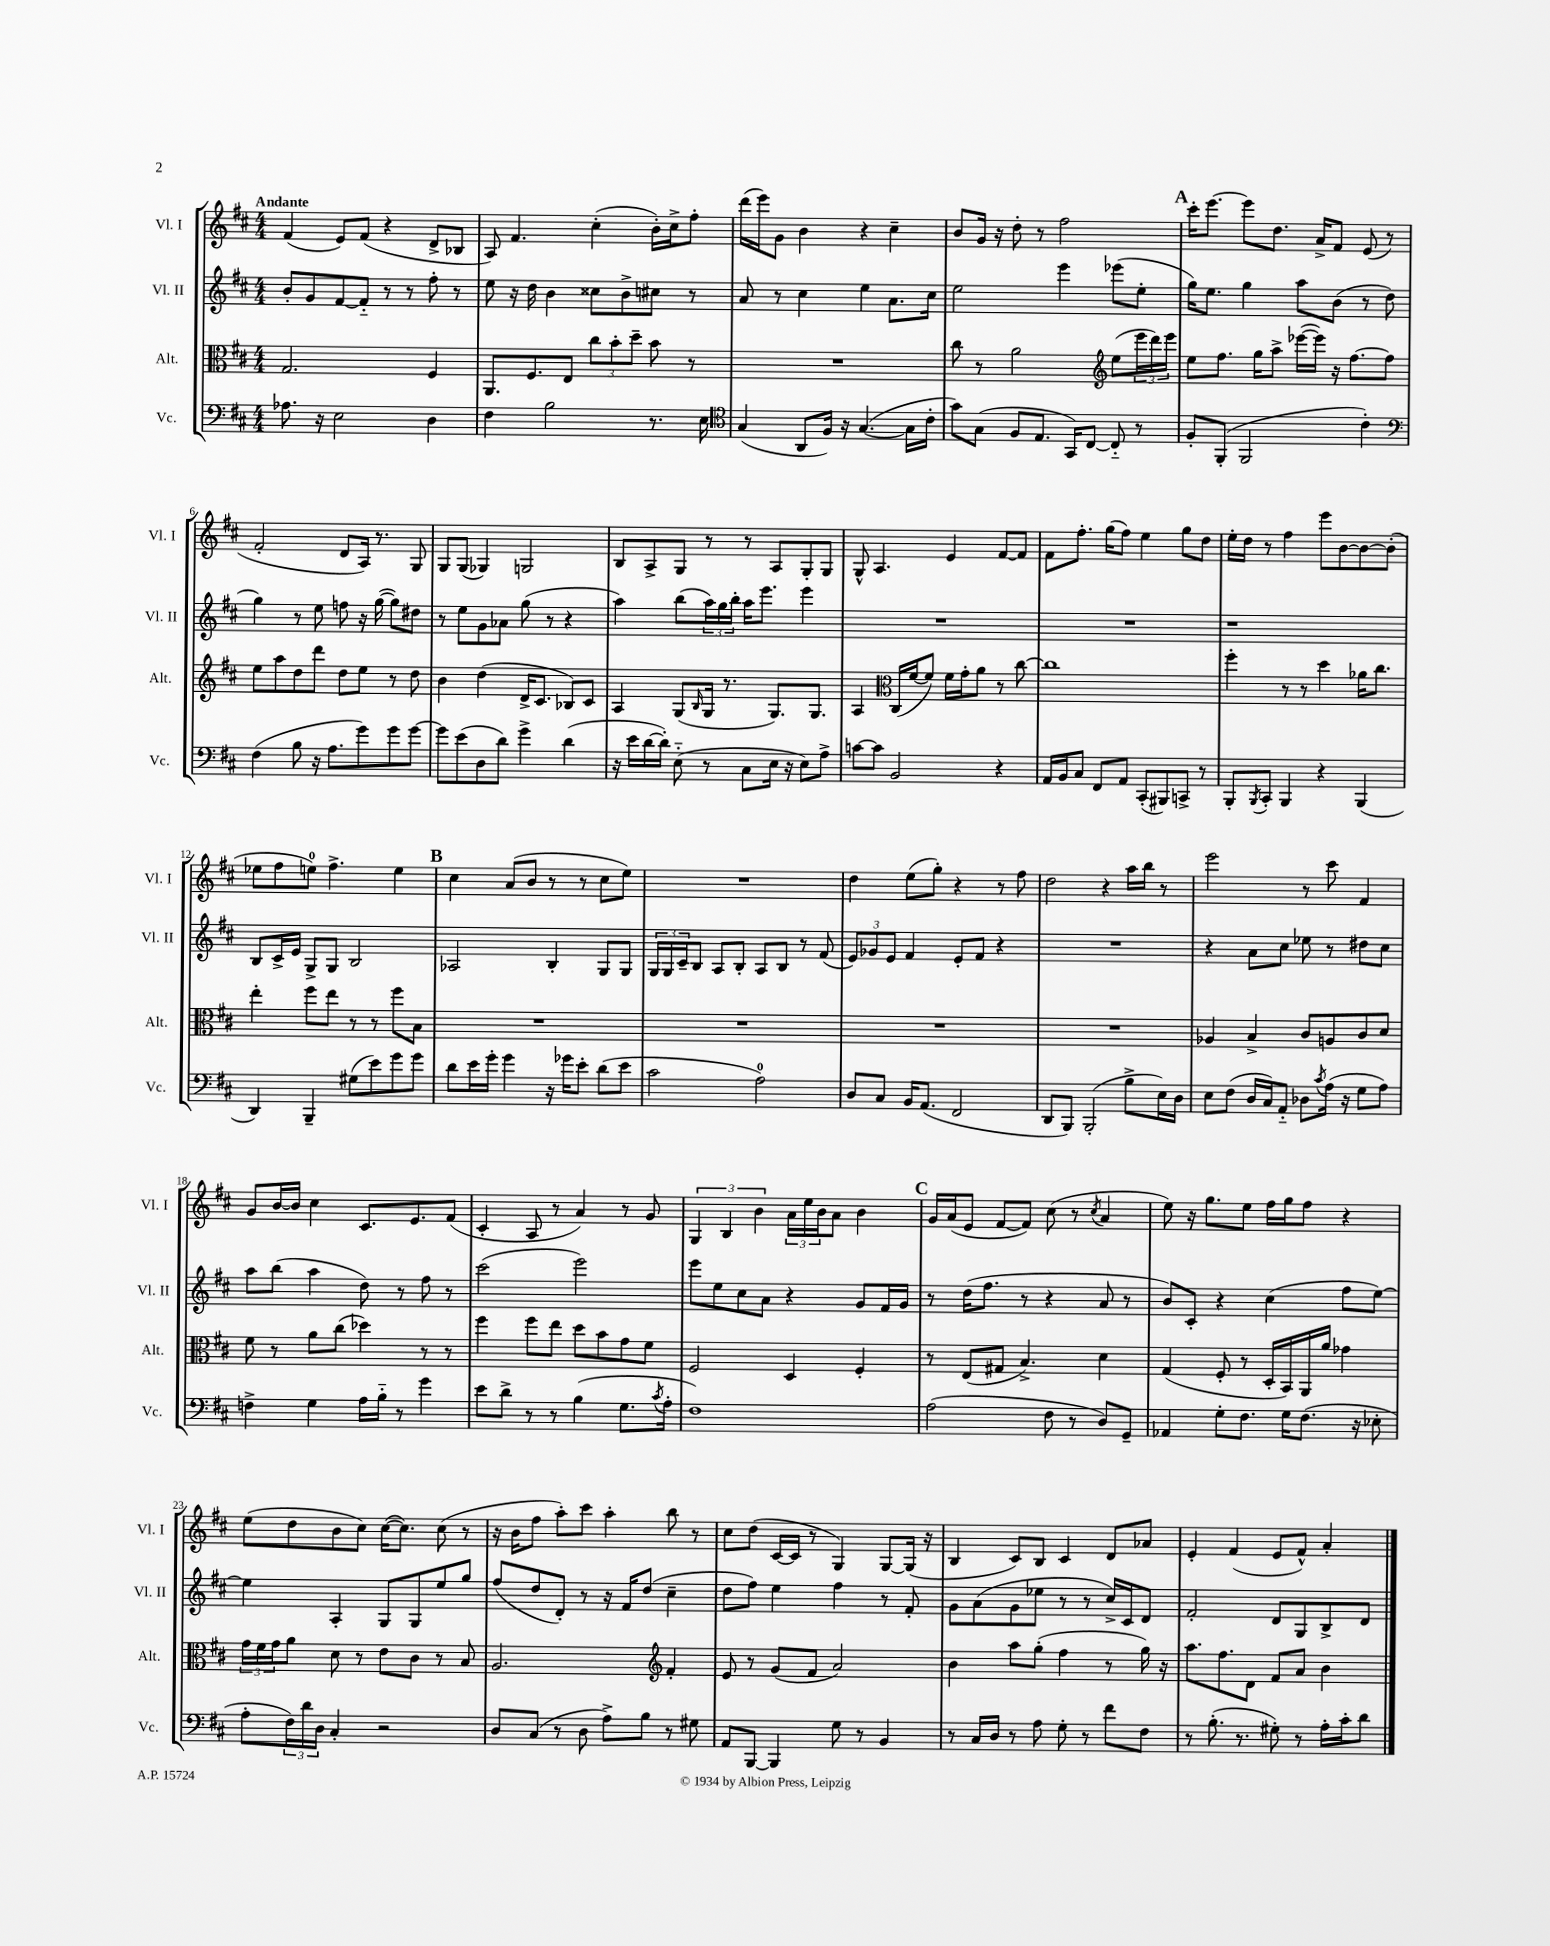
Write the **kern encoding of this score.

**kern	**kern	**kern	**kern
*part4	*part3	*part2	*part1
*staff4	*staff3	*staff2	*staff1
*I"Vc.	*I"Alt.	*I"Vl. II	*I"Vl. I
*I'Vc.	*I'Alt.	*I'Vl. II	*I'Vl. I
*clefF4	*clefC3	*clefG2	*clefG2
*k[f#c#]	*k[f#c#]	*k[f#c#]	*k[f#c#]
*M4/4	*M4/4	*M4/4	*M4/4
=1	=1	=1	=1
!	!	!	!LO:TX:a:B:t=Andante
8.A-X\	2.G/	8b'/L	(4f#/
.	.	8g/	.
16r	.	.	.
2E\	.	[8f#/	8e/L)
.	.	8f#/J]	(8f#/J
.	.	8r	4r
.	.	8r	.
4D\	4F#/	8ff#'\	8d^/L
.	.	8r	8B-X/J
=2	=2	=2	=2
4F#\	8.AA/L	8ee\	8A/)
.	.	16r	4.f#/
.	8.F#/	16dd\	.
2B\	.	4b\	.
.	8E/J	.	.
.	12cc#\L	8cc##X\L	(4cc#'\
.	12b'\	.	.
.	.	8b^\	.
.	12dd~\J	.	.
8.r	8b\	8cc#X\J	16b'\LL)
.	.	.	16cc#^\J
.	8r	8r	8ff#'\J
16E\	.	.	.
=3	=3	=3	=3
*clefC4	*	*	*
(4G/	1r	8a/	(16ddd\LL
.	.	.	16eee\J)
.	.	8r	8g\J
8AA/L	.	4cc#\	4b\
16F#/Jk)	.	.	.
16r	.	.	.
([4.G/	.	4ee\	4r
.	.	8.a\L	4cc#~\
16G\LL]	.	.	.
16c#'\JJ	.	16cc#\Jk	.
=4	=4	=4	=4
8g\L)	8cc#\	2ee\	8b/L
(8G\J	8r	.	16g/Jk
.	.	.	16r
8F#/L	2a\	.	8dd'\
8.E/J	.	.	8r
.	.	4eee\	2ff#\
16GG/KL)	.	.	.
[8C#/J	.	.	.
*	*clefG2	*	*
8C#/]	(8ee\L	(8eee-X\L	.
8r	24eee\L	8ee'\J	.
.	24ddd\)	.	.
.	24eee\JJ	.	.
!!LO:REH:place=s1:t=A
=5	=5	=5	=5
8F#'/L	8ee\L	16gg\KL)	16ccc#'\KL
.	.	8.ee\J	[8.eee\J
(8FF#'/J	8.ff#\J	.	.
2FF#/	.	4gg\	8eee\L]
.	16gg\KL	.	.
.	8aa^\J	.	8.dd\J
.	([16eee-X\LL	8aa\L	.
.	16eee-\JJ])	.	16a^/KL
.	16r	(8b\J	8f#/J
.	[8.ff#\L	.	.
4c#'\)	.	8r	(8e/
.	8ff#\J]	8dd\	8r
!!LO:LB:g=z
=6	=6	=6	=6
*clefF4	*	*	*
(4F#\	8ee\L	4gg\)	2f#'/
.	8aa\	.	.
8B\	8dd\	8r	.
16r	8ddd\J	8ee\	.
8.A\L	.	.	.
.	8dd\L	8ffn\	8d/L
8g\)	8ee\J	16r	16A/Jk)
.	.	([16gg\	8.r
8g\	8r	8gg\L])	.
[8g\J	8dd\	8dd#X\J	8G/
=7	=7	=7	=7
8g\L]	4b\	8r	8G/L
(8e\	.	8ee\L	(8G/J
8D\	(4dd\	8g\	4G-X/)
8d\J)	.	8a-X\J	.
4g^\	16d^/KL	(8gg\	2Gn/
.	8.c#/J	.	.
.	.	8r	.
(4d\	8B-X/L)	4r	.
.	8c#/J	.	.
=8	=8	=8	=8
16r	4A/	4aa\)	8B/L
16e\LL	.	.	.
[16d\	.	.	8A^/
16d'\JJ])	.	.	.
(8E\	(8G/L	(8bb\L	8G/J
.	16qqB/	.	.
8r	16G/Jk	24aa\L)	8r
.	.	24gg\	.
.	8.r	.	.
.	.	24bb'\JJ	.
8C#\L	.	16aa\KL	8r
.	.	8.eee\J	.
16E\Jk	8.G/L)	.	8A/L
16r	.	.	.
8E\L)	.	4eee\	8G'/
.	8.G/J	.	.
8A^\J	.	.	8G/J
=9	=9	=9	=9
[8cn\L	4A/	1r	8G^^/
8c\J]	.	.	4.A/
*	*clefC3	*	*
2BB/	(16C#/LL	.	.
.	[16f#/J	.	.
.	8f#/J])	.	.
.	16f#\LL	.	4e/
.	16g'\J	.	.
.	8a\J	.	.
4r	8r	.	[8f#/L
.	[8cc#\	.	8f#/J]
=10	=10	=10	=10
16AA/LL	1cc#]	1r	8f#\L
16BB/J	.	.	.
8C#/J	.	.	8.ff#'\J
8FF#/L	.	.	.
.	.	.	(16gg\KL
8AA/J	.	.	8ff#\J)
(8CC#'/L	.	.	4ee\
8BBB#X/)	.	.	.
8CCn^/J	.	.	8gg\L
8r	.	.	8dd\J
=11	=11	=11	=11
8BBB'/L	4ff#'\	1r	16ee'\LL
.	.	.	16dd\JJ
8qBBB/	.	.	.
8CC#'/J	.	.	8r
4BBB/	8r	.	4ff#\
.	8r	.	.
4r	4dd\	.	8eee\L
.	.	.	[8b\
(4BBB/	16a-X\KL	.	8b\_
.	8.cc#\J	.	.
.	.	.	(8b'\J]
!!LO:LB:g=z
=12	=12	=12	=12
4DD/)	4ee'\	8B/L	8ee-X\L
.	.	16c#^/L	8ff#\
.	.	16e/JJ	.
4BBB~/	8ff#\L	8G^/L	8een\J)
.	8ee\J	8G/J	4.ff#^\
(8G#X\L	8r	2B/	.
8e\)	8r	.	.
8g\	8ff#\L	.	4ee\
8g\J	8B\J	.	.
!!LO:REH:place=s1:t=B
=13	=13	=13	=13
8d\L	1r	2A-X/	4cc#\
16e\L	.	.	.
16g'\JJ	.	.	.
4g\	.	.	(8a/L
.	.	.	8b/J
16r	.	4B'/	8r
16g-X\KL	.	.	.
8e'\J	.	.	8r
(8d\L	.	8G/L	8cc#\L
8e\J	.	8G/J	8ee\J)
=14	=14	=14	=14
2c#\	1r	24G/LL	1r
.	.	24G/	.
.	.	24c#~/J	.
.	.	8B/J	.
.	.	8A/L	.
.	.	8B'/J	.
2A\)	.	8A/L	.
.	.	8B/J	.
.	.	8r	.
.	.	(8f#/	.
=15	=15	=15	=15
8D/L	1r	12e/L)	4dd\
.	.	12g-X/	.
8C#/J	.	.	.
.	.	12e/J	.
16BB/KL	.	4f#/	(8ee\L
(8.AA/J	.	.	.
.	.	.	8gg'\J)
2FF#/	.	8e'/L	4r
.	.	8f#/J	.
.	.	4r	8r
.	.	.	8ff#\
=16	=16	=16	=16
8DD/L	1r	1r	2dd\
8BBB/J)	.	.	.
(2BBB'/	.	.	.
.	.	.	4r
8B^\L	.	.	16aa\LL
.	.	.	16bb\JJ
16E\L)	.	.	8r
16D\JJ	.	.	.
=17	=17	=17	=17
8E\L	4A-X/	4r	2eee\
(8F#\J	.	.	.
16D/LL	4B^/	8a\L	.
16C#/J)	.	.	.
8AA/J	.	8cc#\J	.
8D-X\L	8c#/L	8ee-X\	8r
8qc#/	.	.	.
(16A\Jk	8An/	8r	8ccc#\
16r	.	.	.
8G\L	8c#/	8dd#X\L	4f#/
8A\J)	8d/J	8cc#\J	.
!!LO:LB:g=z
=18	=18	=18	=18
4Fn^\	8f#\	8aa\L	8g/L
.	8r	(8bb\J	[16b/L
.	.	.	16b/JJ]
4G\	8a\L	4aa\	4cc#\
.	(8cc#\J	.	.
16A\LL	4dd-X\)	8dd\)	8.c#/L
16B\JJ	.	.	.
8r	.	8r	.
.	.	.	8.e/
4g\	8r	8ff#\	.
.	8r	8r	(8f#/J
=19	=19	=19	=19
8e\L	4ff#\	(2ccc#\	4c#'/
8d^\J	.	.	.
8r	8ff#\L	.	8A/
8r	8ee\J	.	8r
(4B\	8dd\L	2eee\)	4a/)
.	8b\	.	.
8.G\L	8g\	.	8r
.	8f#\J	.	8g/
8qc#/	.	.	.
16A'\Jk	.	.	.
=20	=20	=20	=20
1F#)	2F#/	8eee\L	6G/
.	.	8ee\	.
.	.	.	6B/
.	.	8cc#\	.
.	.	.	6b\
.	.	8a\J	.
.	4D/	4r	24a\LL
.	.	.	24ee\
.	.	.	24b\J
.	.	.	8a\J
.	4F#'/	8g/L	4b\
.	.	16f#/L	.
.	.	16g/JJ	.
!!LO:REH:place=s1:t=C
=21	=21	=21	=21
(2A\	8r	8r	16g/LL
.	.	.	(16a/J
.	(8E/L	(16dd\KL	8e/J
.	.	8.ff#\J	.
.	8G#X/J	.	[8f#/L
.	4.B^/)	8r	8f#/J])
8F#\	.	4r	(8cc#\
8r	.	.	8r
.	.	.	8qcc#/
8D/L)	4d\	8a/	4a/
8GG~/J	.	8r	.
=22	=22	=22	=22
4AA-X/	(4G/	8b/L)	8ee\)
.	.	8c#'/J	16r
.	.	.	8.gg\L
8G'\L	8F#'/	4r	.
8.F#\J	8r	.	8ee\J
.	16D'/LL	(4cc#\	16ff#\LL
16G\KL	16BB/)	.	16gg\J
(8.F#\J	16AA/	.	8ff#\J
.	16a/JJ	.	.
.	4g-X\	8ff#\L	4r
16r	.	.	.
8E-X'\	.	[8ee\J)	.
!!LO:LB:g=z
=23	=23	=23	=23
8A'\L	24g\LL	4ee\]	(8ee\L
.	24f#\	.	.
.	24g\J	.	.
24F#\L)	8a\J	.	8dd\
24d\	.	.	.
24D\JJ	.	.	.
4C#'/	8d\	4A'/	8b\
.	8r	.	8cc#\J)
2r	8e\L	8G/L	([16cc#\KL
.	.	.	8.cc#\J])
.	8c#\J	8G/	.
.	8r	8ee/	(8cc#\
.	8B/	8gg/J	8r
=24	=24	=24	=24
8D/L	2.A/	(8ff#/L	16r
.	.	.	16b\KL
(8C#/J	.	8dd/	8ff#\J
8r	.	8d'/J)	8aa'\L)
8D\	.	8r	8ccc#\J
8A^\L)	.	16r	4aa'\
.	.	16f#/KL	.
8B\J	.	(8dd/J	.
*	*clefG2	*	*
8r	4f#'/	4cc#~\	8bb\
8G#X\	.	.	8r
=25	=25	=25	=25
8AA/L	8e/	8dd\L	8cc#\L
[8BBB/J	8r	8ff#\J)	(8dd\J
4BBB/]	(8g/L	4ee\	[16c#/LL
.	.	.	16c#/JJ]
.	8f#/J	.	8r
8G\	2a/)	4ff#\	4G/)
8r	.	.	.
4BB/	.	8r	[8G/L
.	.	8f#'/	(16G/Jk]
.	.	.	16r
=26	=26	=26	=26
8r	4b\	8g\L	4B/
16C#/LL	.	(8a\	.
16D/JJ	.	.	.
8r	8aa\L	8g\	8c#/L)
8A\	(8gg'\J	8ee-X\J	8B/J
8G'\	4ff#\	8r	4c#/
8r	.	8r	.
8f#\L	8r	16cc#^/LL)	8d/L
.	.	16c#/J	.
8F#\J	16gg\)	8d/J	8a-X/J
.	16r	.	.
=27	=27	=27	=27
8r	8.aa\L	2f#'/	4e'/
(8.B'\	.	.	.
.	8.ff#\	.	.
.	.	.	(4f#/
8.r	.	.	.
.	8d\J	.	.
8G#X'\)	8f#/L	8d/L	8e/L
8r	8a/J	8G/	8f#^^/J)
16A'\LL	4b\	8B^/	4a'/
16c#'\J	.	.	.
8d\J	.	8d/J	.
==	==	==	==
*-	*-	*-	*-
